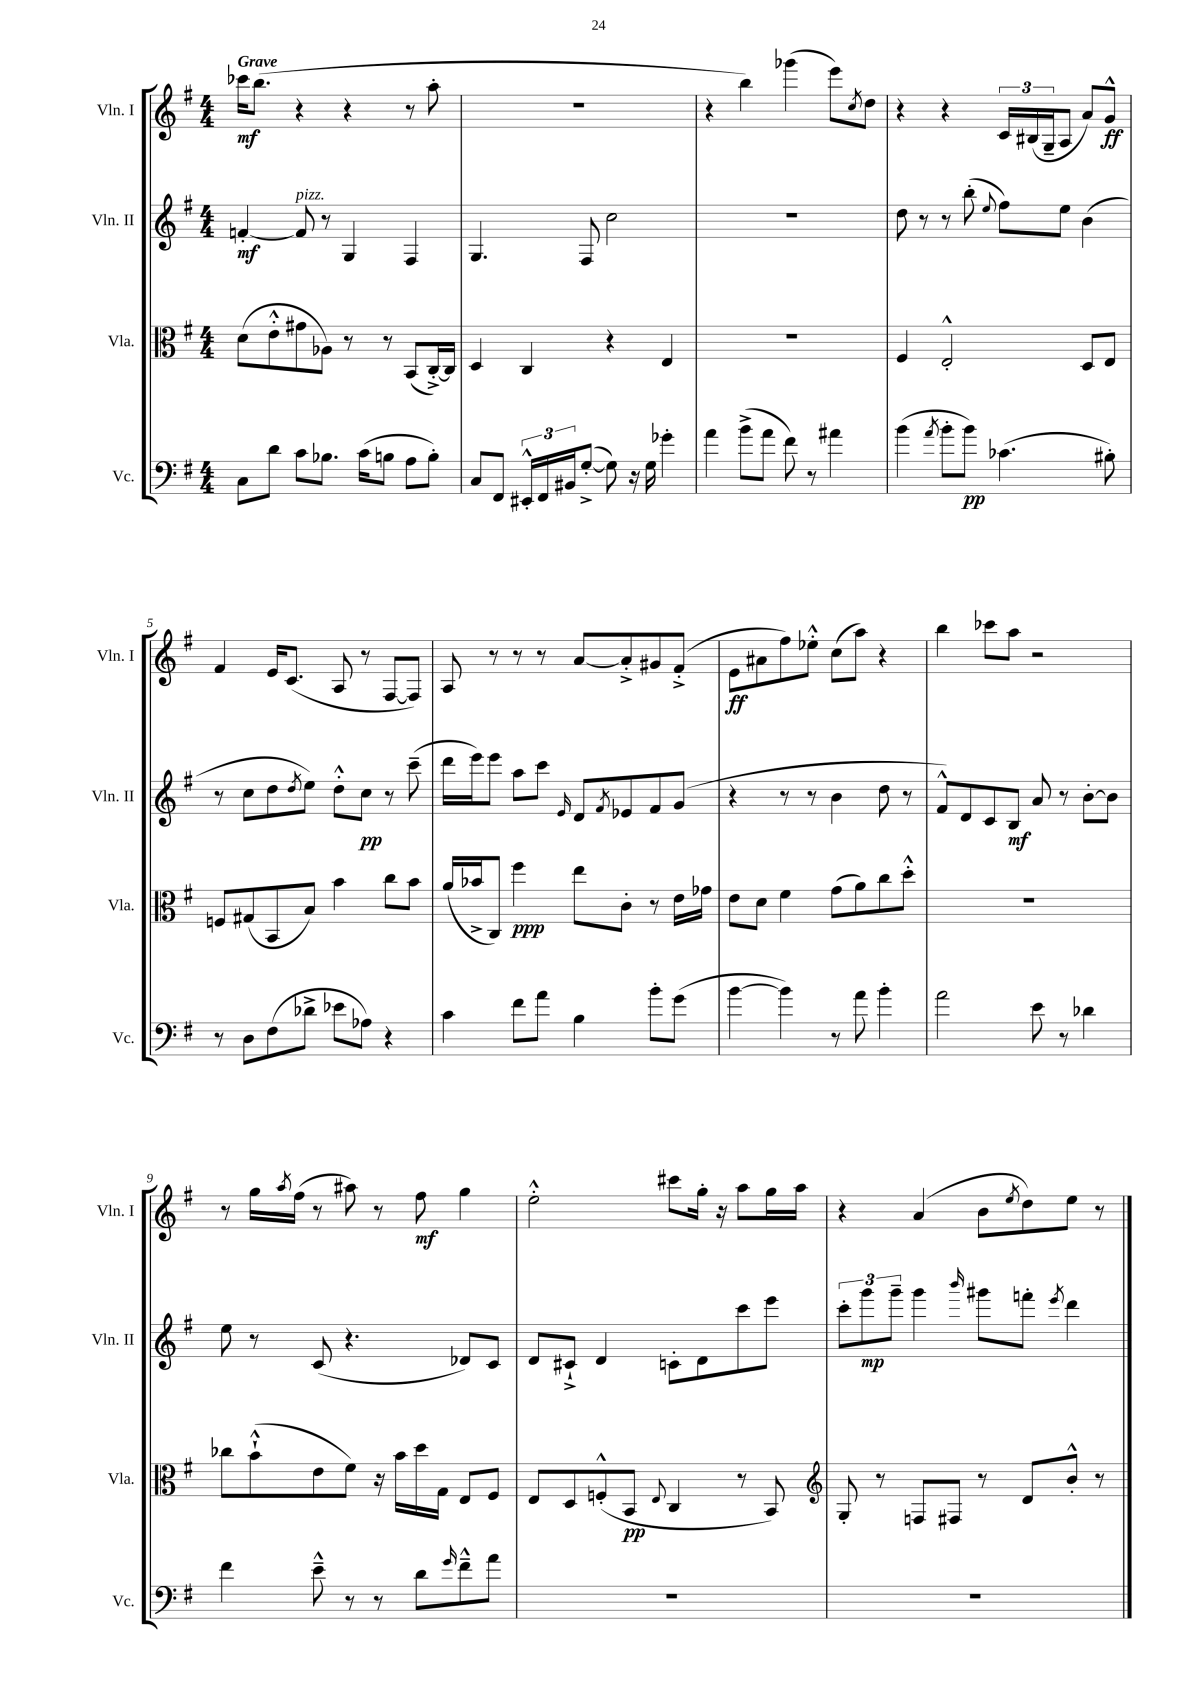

**kern	**dynam	**kern	**dynam	**kern	**dynam	**kern	**dynam
*part4	*part4	*part3	*part3	*part2	*part2	*part1	*part1
*staff4	*staff4	*staff3	*staff3	*staff2	*staff2	*staff1	*staff1
*I"Vc.	*	*I"Vla.	*	*I"Vln. II	*	*I"Vln. I	*
*I'Vc.	*	*I'Vla.	*	*I'Vln. II	*	*I'Vln. I	*
*clefF4	*	*clefC3	*	*clefG2	*	*clefG2	*
*k[f#]	*	*k[f#]	*	*k[f#]	*	*k[f#]	*
*M4/4	*	*M4/4	*	*M4/4	*	*M4/4	*
=1	=1	=1	=1	=1	=1	=1	=1
!	!	!	!	!	!	!LO:TX:a:B:t=Grave	!
8C\L	.	(8d\L	.	[4fn'/	mf	16ccc-X\KL	mf
.	.	.	.	.	.	(8.bb\J	.
8d\J	.	8e'^^\	.	.	.	.	.
!	!	!	!	!LO:TX:a:i:t=pizz.	!	!	!
8c\L	.	8g#X\	.	8f/]	.	4r	.
8.B-X\J	.	8A-X\J)	.	8r	.	.	.
.	.	8r	.	4G/	.	4r	.
(16c\KL	.	.	.	.	.	.	.
8Bn\J	.	8r	.	.	.	.	.
8A\L	.	(8BB/L	.	4F#/	.	8r	.
8B'\J)	.	[16C'^/L)	.	.	.	8aa'\	.
.	.	16C/JJ]	.	.	.	.	.
=2	=2	=2	=2	=2	=2	=2	=2
8C/L	.	4D/	.	4.G/	.	1r	.
8FF#/J	.	.	.	.	.	.	.
24EE#X'^^/LL	.	4C/	.	.	.	.	.
24FF#/	.	.	.	.	.	.	.
24BB#X/J	.	.	.	.	.	.	.
([8G'^/J	.	.	.	8F#/	.	.	.
8G\])	.	4r	.	2cc\	.	.	.
16r	.	.	.	.	.	.	.
16G\	.	.	.	.	.	.	.
4g-X'\	.	4E/	.	.	.	.	.
=3	=3	=3	=3	=3	=3	=3	=3
4a\	.	1r	.	1r	.	4r	.
(8b^\L	.	.	.	.	.	4bb\)	.
8a\J	.	.	.	.	.	.	.
8f#\)	.	.	.	.	.	(4ggg-X\	.
8r	.	.	.	.	.	.	.
4a#X\	.	.	.	.	.	8eee\L)	.
.	.	.	.	.	.	8qcc/	.
.	.	.	.	.	.	8dd\J	.
=4	=4	=4	=4	=4	=4	=4	=4
(4b\	.	4F#/	.	8dd\	.	4r	.
.	.	.	.	8r	.	.	.
8qa/	.	.	.	.	.	.	.
8b'\L	.	2E'^^/	.	8r	.	4r	.
8b\J)	pp	.	.	(8bb'\	.	.	.
.	.	.	.	8qqee/	.	.	.
(4.c-X\	.	.	.	8ff#\L)	.	24c/LL	.
.	.	.	.	.	.	(24B#X/	.
.	.	.	.	.	.	24G~/J	.
.	.	.	.	8ee\J	.	8A/J	.
.	.	8D/L	.	(4b\	.	8a/L)	.
8B#X'\)	.	8E/J	.	.	.	8g^^/J	ff
!!LO:LB:g=z
=5	=5	=5	=5	=5	=5	=5	=5
8r	.	8Fn/L	.	8r	.	4f#/	.
8D\L	.	(8G#X/	.	8cc\L	.	.	.
(8F#\	.	8BB/	.	8dd\	.	16e/KL	.
.	.	.	.	.	.	(8.c/J	.
.	.	.	.	8qdd/	.	.	.
8d-X^\J	.	8B/J)	.	8ee\J)	.	.	.
8e-X\L	.	4b\	.	8dd'^^\L	.	8A/	.
8A-X\J)	.	.	.	8cc\J	pp	8r	.
4r	.	8cc\L	.	8r	.	[8F#/L	.
.	.	8b\J	.	(8ccc~\	.	8F#/J])	.
=6	=6	=6	=6	=6	=6	=6	=6
4c\	.	(16a/LL	.	16ddd\LL	.	8A/	.
.	.	16b-X^/J	.	16eee\J)	.	.	.
.	.	8C/J)	.	8eee\J	.	8r	.
8f#\L	.	4ff#\	ppp	8aa\L	.	8r	.
8a\J	.	.	.	8ccc\J	.	8r	.
.	.	.	.	16qqe/	.	.	.
4B\	.	8ee\L	.	8d/L	.	[8a/L	.
.	.	.	.	8qf#/	.	.	.
.	.	8c'\J	.	8e-X/	.	8a'^/]	.
8b'\L	.	8r	.	8f#/	.	8g#X/	.
(8g\J	.	16e\LL	.	(8g/J	.	(8f#'^/J	.
.	.	16g-X\JJ	.	.	.	.	.
=7	=7	=7	=7	=7	=7	=7	=7
[4b\	.	8e\L	.	4r	.	8e\L	ff
.	.	8d\J	.	.	.	8a#X\	.
4b\])	.	4f#\	.	8r	.	8ff#\)	.
.	.	.	.	8r	.	8ee-X'^^\J	.
8r	.	(8g\L	.	4b\	.	(8cc\L	.
8a\	.	8a\)	.	.	.	8aa\J)	.
4b'\	.	8cc\	.	8dd\	.	4r	.
.	.	8dd'^^\J	.	8r	.	.	.
=8	=8	=8	=8	=8	=8	=8	=8
2a\	.	1r	.	8f#^^/L)	.	4bb\	.
.	.	.	.	8d/	.	.	.
.	.	.	.	8c/	.	8ccc-X\L	.
.	.	.	.	8B/J	mf	8aa\J	.
8e\	.	.	.	8a/	.	2r	.
8r	.	.	.	8r	.	.	.
4d-X\	.	.	.	[8b'\L	.	.	.
.	.	.	.	8b\J]	.	.	.
!!LO:LB:g=z
=9	=9	=9	=9	=9	=9	=9	=9
4f#\	.	8cc-X\L	.	8ee\	.	8r	.
.	.	(8b`^^\	.	8r	.	16gg\LL	.
.	.	.	.	.	.	8qaa/	.
.	.	.	.	.	.	(16ff#\JJ	.
8e~^^\	.	8e\	.	(8c/	.	8r	.
8r	.	8f#\J)	.	4.r	.	8aa#X\)	.
8r	.	16r	.	.	.	8r	.
.	.	16b\LL	.	.	.	.	.
8d\L	.	16dd\	.	.	.	8ff#\	mf
.	.	16G\JJ	.	.	.	.	.
16qqg/	.	.	.	.	.	.	.
8f#~^^\	.	8E/L	.	8d-X/L)	.	4gg\	.
8a\J	.	8F#/J	.	8c/J	.	.	.
=10	=10	=10	=10	=10	=10	=10	=10
1r	.	8E/L	.	8d/L	.	2ee'^^\	.
.	.	8D/	.	8c#X`^/J	.	.	.
.	.	(8Fn'^^/	.	4d/	.	.	.
.	.	8BB/J	pp	.	.	.	.
.	.	8qqE/	.	.	.	.	.
.	.	4C/	.	8cn'\L	.	8ccc#X\L	.
.	.	.	.	8d\	.	16gg'\Jk	.
.	.	.	.	.	.	16r	.
.	.	8r	.	8ccc\	.	8aa\L	.
.	.	8BB/)	.	8eee\J	.	16gg\L	.
.	.	.	.	.	.	16aa\JJ	.
=11	=11	=11	=11	=11	=11	=11	=11
*	*	*clefG2	*	*	*	*	*
1r	.	8G'/	.	12ccc'\L	.	4r	.
.	.	.	.	12ggg\	mp	.	.
.	.	8r	.	.	.	.	.
.	.	.	.	12ggg~\J	.	.	.
.	.	8Fn/L	.	4ggg\	.	(4a/	.
.	.	8F#X/J	.	.	.	.	.
.	.	.	.	16qqbbb/	.	.	.
.	.	8r	.	8ggg#X\L	.	8b\L	.
.	.	.	.	.	.	8qee/	.
.	.	8d/L	.	8fffn'\J	.	8dd\)	.
.	.	.	.	8qeee/	.	.	.
.	.	8b'^^/J	.	4ddd\	.	8ee\J	.
.	.	8r	.	.	.	8r	.
==	==	==	==	==	==	==	==
*-	*-	*-	*-	*-	*-	*-	*-
